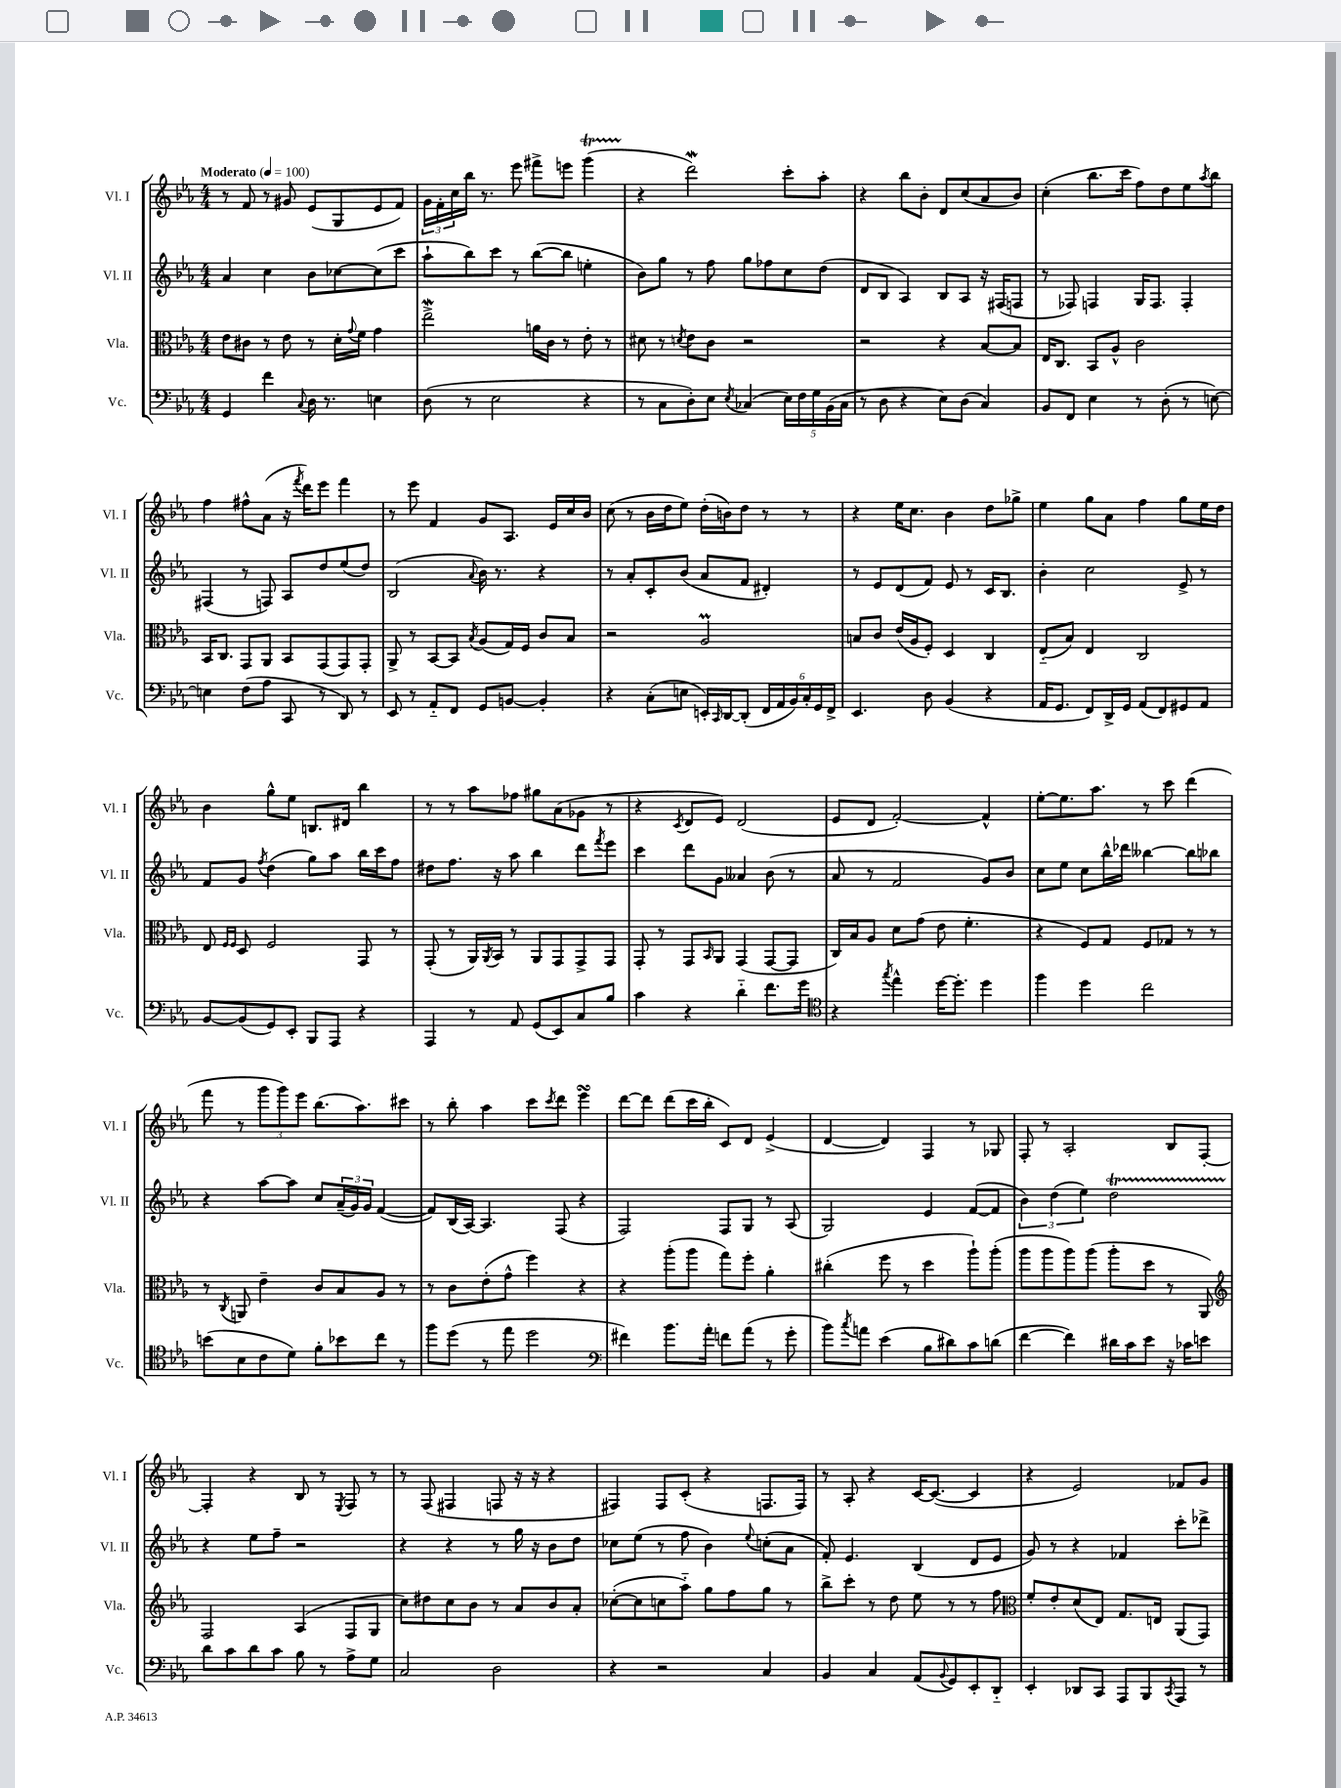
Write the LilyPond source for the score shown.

<<
\new StaffGroup <<
\new Staff = "s0" \with { instrumentName = "Vl. I" shortInstrumentName = "Vl. I" } {
    \clef treble \key ees \major \numericTimeSignature \time 4/4 \tempo "Moderato" 4 = 100
    r8 f'8 r8 gis'8 ees'8( g8 ees'8 f'8) |
    \tuplet 3/2 { g'16 f'16-. c''16 } bes''16 r8. ees'''8 fis'''8-> e'''8 g'''4\startTrillSpan( |
    r4\stopTrillSpan d'''2\mordent) c'''8-. aes''8-. |
    r4 bes''8 bes'8-. d'8 c''8( aes'8 bes'8) |
    c''4-.( bes''8. c'''16 f''8) d''8 ees''8 \acciaccatura { aes''8 } bes''8 |
    f''4 fis''8-^ aes'8( r16 \acciaccatura { f'''8 } d'''16) ees'''8 f'''4 |
    r8 ees'''8 f'4 g'8 aes8. ees'16 c''16 bes'16 |
    c''8( r8 bes'16 d''16 ees''8) d''16-.( b'16) d''8 r8 r8 |
    r4 ees''16 c''8. bes'4 d''8 ges''8-> |
    ees''4 g''8 aes'8 f''4 g''8 ees''16 d''16 |
    bes'4 g''8-^ ees''8 b8. dis'16 bes''4 |
    r8 r8 aes''8 fes''8 gis''8 aes'8( ges'8 r8 |
    r4 \acciaccatura { c'8 } d'8 ees'8) d'2( |
    ees'8 d'8 f'2~-.) f'4-^ |
    ees''8~-. ees''8. aes''8. r8 c'''8 d'''4( |
    f'''8 r8 \tuplet 3/2 { g'''8 g'''8) ees'''8 } bes''8.( aes''8.) cis'''8 |
    r8 bes''8-. aes''4 c'''8 \acciaccatura { c'''8 } d'''8 ees'''4\turn |
    d'''8~ d'''8 d'''8( c'''16 bes''16-. c'8) d'8 ees'4->( |
    d'4~ d'4) f4 r8 ges8 |
    f8-. r8 aes2-. bes8 f8~-. |
    f4-. r4 bes8 r8 \acciaccatura { ees8 } f8 r8 |
    r8 f8( fis4 f8 r16 r16 r4 |
    fis4) fis8 c'8-.( r4 f8. f16) |
    r8 aes8-. r4 c'16~ c'8.~( c'4 |
    r4 ees'2) fes'8 g'8 \bar "|." |
}
\new Staff = "s1" \with { instrumentName = "Vl. II" shortInstrumentName = "Vl. II" } {
    \clef treble \key ees \major \numericTimeSignature \time 4/4
    aes'4 c''4 bes'8 ces''8~ ces''8( c'''8 |
    aes''8-! bes''8) c'''8 r8 bes''8~( bes''8 e''4-. |
    bes'8) g''8 r8 f''8 g''8 fes''8 c''8 d''8( |
    d'8 bes8 aes4) bes8 aes8 r16 fis16( f8 |
    r8 fes8) f4 g16 f8. f4-. |
    fis4( r8 f8) aes8 d''8 ees''8( d''8) |
    bes2( \appoggiatura { aes'8 } bes'16) r8. r4 |
    r8 aes'8-. c'8-. bes'8( aes'8 f'8 dis'4-.) |
    r8 ees'8 d'8( f'8) ees'8 r8 c'16 bes8. |
    bes'4-. c''2 ees'8-> r8 |
    f'8 g'8 \acciaccatura { f''8 } d''4( g''8) aes''8 bes''16 c'''16 f''8 |
    dis''8 f''8. r16 aes''8 bes''4 d'''8 \acciaccatura { f'''8 } ees'''8 |
    c'''4 d'''8 g'8 aeses'4 bes'8( r8 |
    aes'8 r8 f'2 g'8) bes'8 |
    c''8 ees''8 c''8 bes''16-^ des'''16 beses''4~ beses''8 bes''8 |
    r4 aes''8~ aes''8 c''8 \tuplet 3/2 { aes'16--( g'16) g'16 } f'4~( |
    f'8) bes16( aes16~) aes4. f8( r4 |
    f2) f8 g8 r8 aes8( |
    g2) ees'4 f'8~( f'8 |
    \tuplet 3/2 { bes'4) d''4( ees''4) } d''2\startTrillSpan |
    r4\stopTrillSpan ees''8 f''8-- r2 |
    r4 r4 r8 g''16 r16 bes'8 d''8 |
    ces''8 ees''8( r8 f''8 bes'4) \appoggiatura { ees''8 } c''8-.( aes'8 |
    f'8-.) ees'4. bes4( d'8 ees'8 |
    g'8) r8 r4 fes'4 c'''8-. des'''8-> \bar "|." |
}
\new Staff = "s2" \with { instrumentName = "Vla." shortInstrumentName = "Vla." } {
    \clef alto \key ees \major \numericTimeSignature \time 4/4
    ees'8 cis'8 r8 ees'8 r8 d'16-. \appoggiatura { g'8 } f'16 g'4 |
    ees''2->\mordent a'16 c'16 r8 ees'8-. r8 |
    dis'8 r8 \acciaccatura { d'8 } ees'8 c'8 r2 |
    r2 r4 bes8~ bes8 |
    ees16 c8. bes,8 aes8-^ c'2 |
    bes,16 c8. g,8 aes,8 bes,8 g,8( g,8) g,8-. |
    aes,8-> r8 bes,8~ bes,8 \acciaccatura { bes8 } aes8( g16) f16 c'8 bes8 |
    r2 aes2\prall |
    b8 c'8 ees'16( aes16 f8-.) d4 c4 |
    ees8-_( bes8) ees4 c2 |
    ees8 \grace { f16 f16 } d8 f2 g,8 r8 |
    g,8-.( r8 aes,16) \acciaccatura { aes,8 } bes,16 r8 aes,8 g,8 g,8-> g,8 |
    g,8-. r8 g,8 \grace { bes,16 } aes,8 g,4( g,8~ g,8 |
    c16) bes16 aes8 d'8 g'8( ees'8 f'4.-. |
    r4 f8) g8 f8 ges8 r8 r8 |
    r8 \acciaccatura { c8 } a,8 ees'4-- c'8 bes8 aes8 r8 |
    r8 c'8 ees'8-.( g'8-^ f''4) r4 |
    r4 aes''8-.( aes''8 g''8) f''8-. aes'4-. |
    cis''4-.( f''8 r8 d''4 aes''8-!) aes''8-.( |
    aes''8 aes''8 aes''8) aes''8( aes''8-. d''8 r8 aes,8) |
    \clef treble f2 aes4( f8 g8 |
    c''8) dis''8 c''8 bes'8 r8 aes'8 bes'8 aes'8-. |
    ces''8~-.( ces''8 c''8 aes''8-_) g''8 f''8 g''8 r8 |
    bes''8-> c'''8-. r8 d''8 ees''8 r8 r8 f''8 |
    \clef alto f'8-. ees'8-. d'8( ees8) g8. e16 aes,8( g,8) \bar "|." |
}
\new Staff = "s3" \with { instrumentName = "Vc." shortInstrumentName = "Vc." } {
    \clef bass \key ees \major \numericTimeSignature \time 4/4
    g,4 f'4 \appoggiatura { c8 } d16 r8. e4 |
    d8( r8 ees2 r4 |
    r8 c8 d8-.) ees8 \acciaccatura { ees8 } ces4( \tuplet 5/4 { ees16) f16 g16 bes,16( ces16 } |
    r8 d8 r4 ees8) d8( c4) |
    bes,8 f,8 ees4 r8 d8-.( r8 e8~) |
    e4 f8( aes8 c,8 r8 d,8) r8 |
    ees,8 r8 aes,8-_ f,8 g,8 b,8~ b,4-. |
    r4 c8-.( e8 e,16-.) \grace { c,16 } d,16~ d,8-.( \tuplet 6/4 { f,16 aes,16 bes,16) c16-. g,16 f,16-> } |
    ees,4. d8 bes,4( r4 |
    aes,16 g,8. f,8) d,16-> g,16 aes,8( f,8) gis,8 aes,8 |
    bes,8~ bes,8( g,8) ees,8-. bes,,8 aes,,8 r4 |
    aes,,4 r8 aes,8 g,8( ees,8) c8 bes8 |
    c'4 r4 d'4-_ f'8. g'16 |
    \clef tenor r4 \acciaccatura { g''8 } ees''4-^ d''16~ d''8.-. d''4 |
    f''4 d''4 c''2 |
    b'8( bes8 c'8 d'8) f'8-. bes'8 c''8 r8 |
    f''8 d''8( r8 ees''8 d''2 |
    \clef bass fis'4) bes'8. aes'16-. f'8 aes'8( r8 g'8-. |
    bes'8) \acciaccatura { c''8 } a'8 ees'4( bes8 dis'8) c'8 d'8( |
    f'4~ f'4) dis'16 c'16 ees'8 r16 ces'16 e'8 |
    d'8 c'8 d'8 c'8 bes8 r8 aes8-> g8 |
    c2 d2 |
    r4 r2 c4 |
    bes,4 c4 aes,8( \appoggiatura { bes,8 } g,8) ees,8-. d,8-_ |
    ees,4-. des,8 c,8 aes,,8 bes,,8 \acciaccatura { c,8 } aes,,8 r8 \bar "|." |
}
>>
>>
\layout { \context { \Score \remove "Bar_number_engraver" } }
